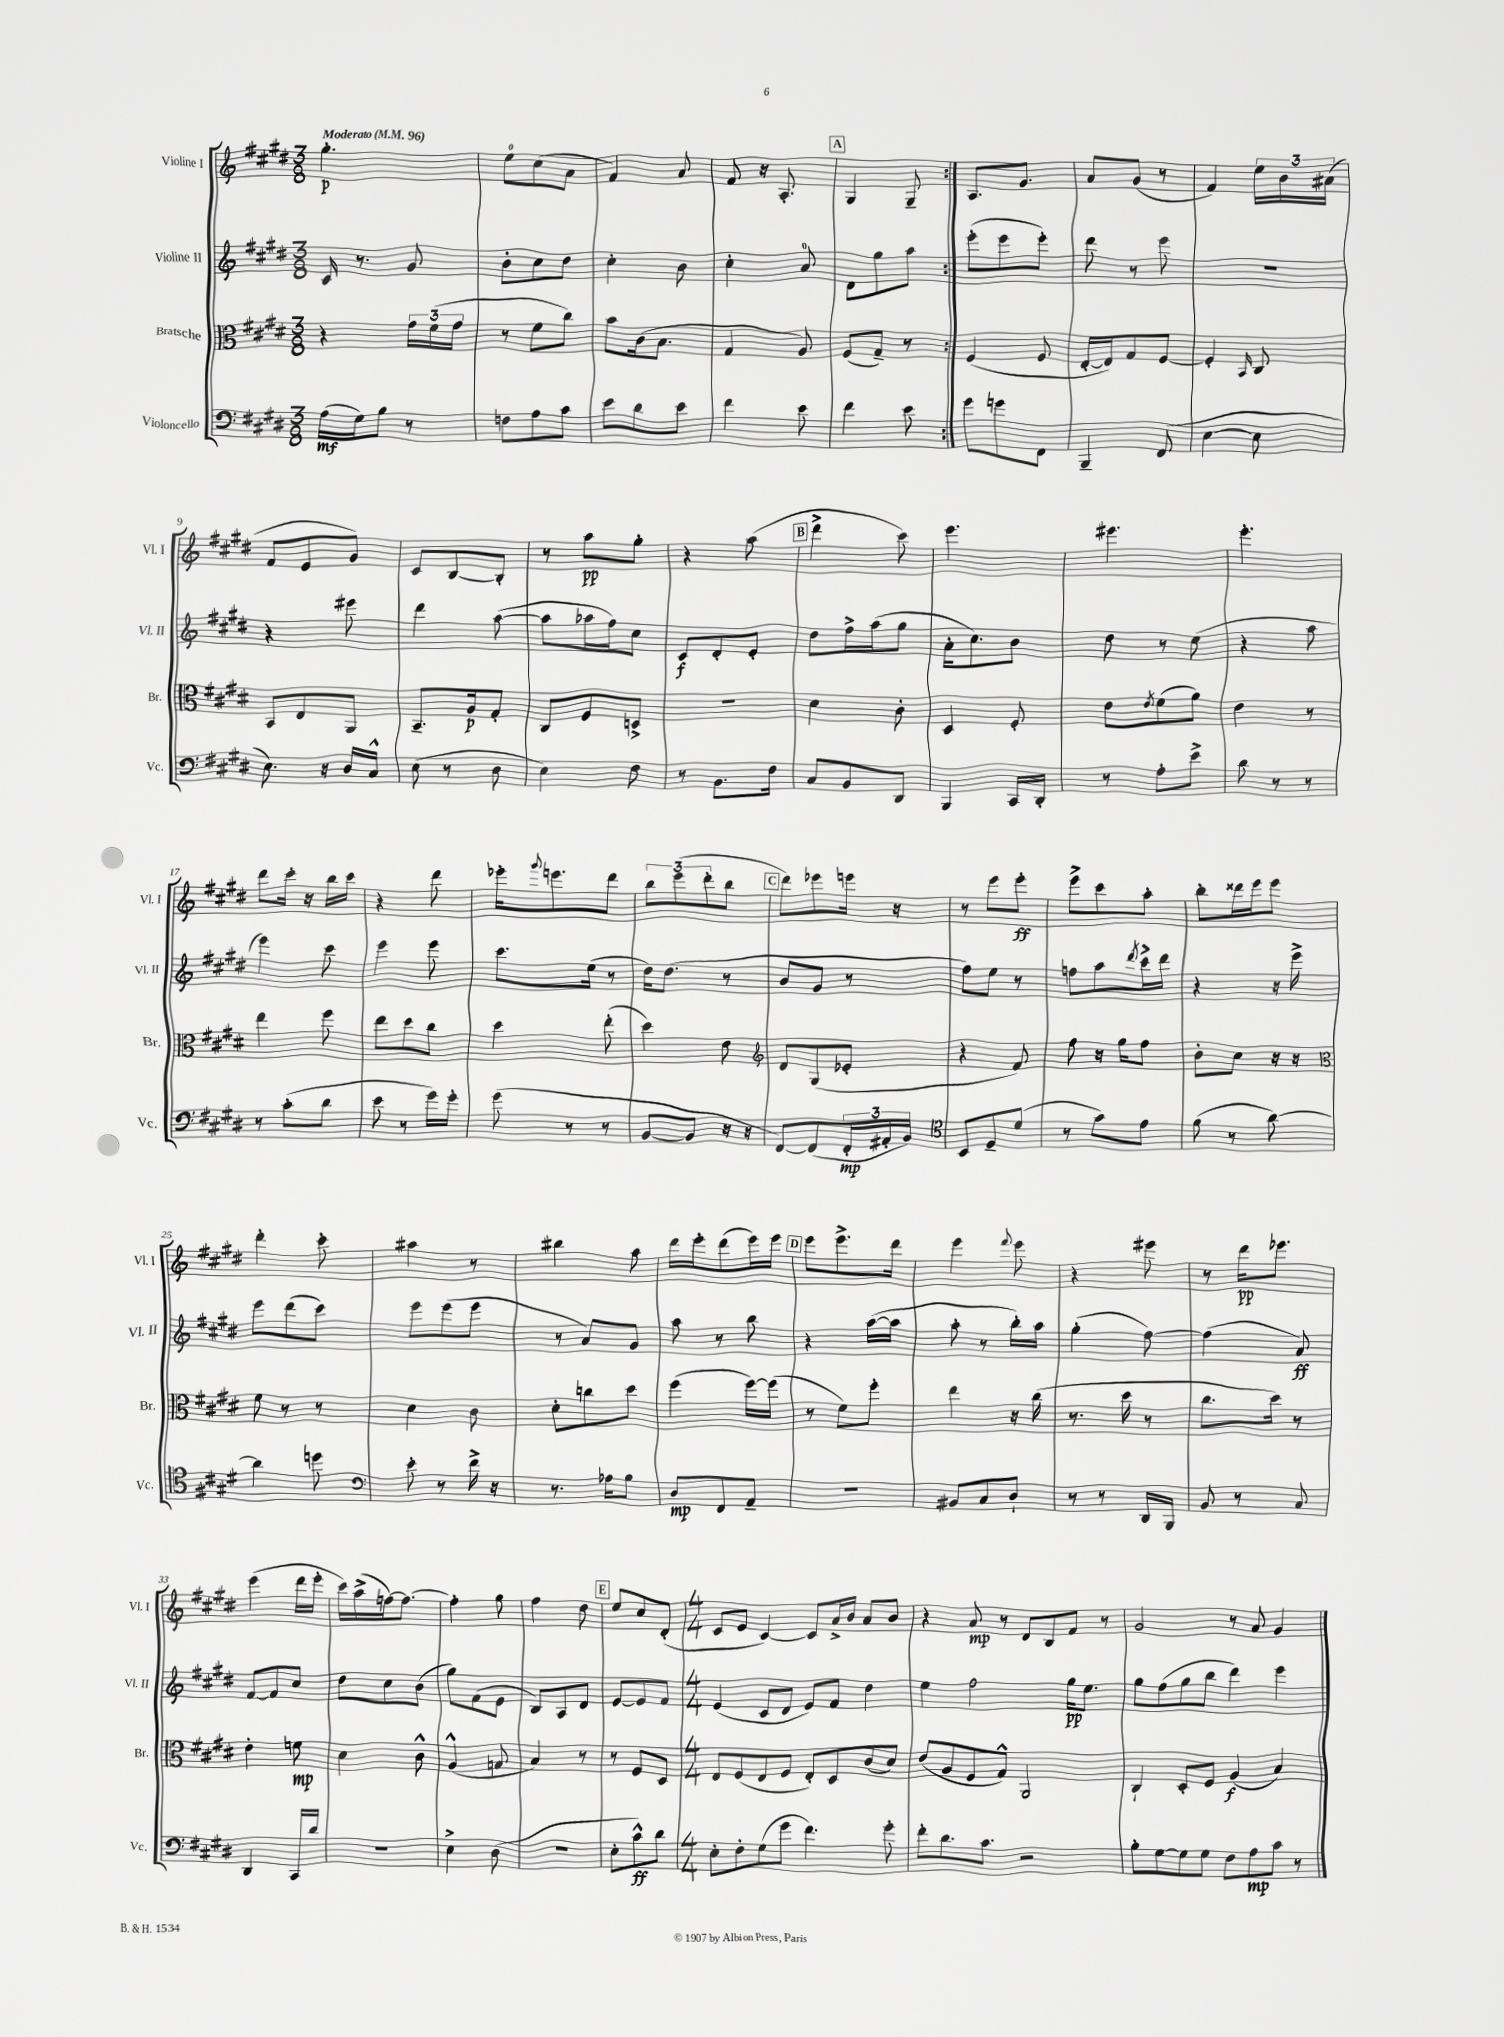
<<
\new StaffGroup <<
\new Staff = "s0" \with { instrumentName = "Violine I" shortInstrumentName = "Vl. I" } {
    \clef treble \key e \major \numericTimeSignature \time 3/8 \tempo "Moderato" 4 = 96
    \repeat volta 2 { gis''4.-.\p |
    e''8-0 cis''8( a'8 |
    fis'4) a'8 |
    fis'8 r16 a8.-. |
    \mark \markup { \box "A" } gis4 gis8-- | }
    a8. gis'8. |
    a'8 gis'8( r8 |
    fis'4) \tuplet 3/2 { e''16 b'16 ais'16( } |
    fis'8 e'8 gis'8) |
    cis'8 b8~ b8-. |
    r8 a''8\pp gis''8-. |
    r4 a''8( |
    \mark \markup { \box "B" } dis'''4-> cis'''8) |
    e'''4. |
    eis'''4. |
    e'''4.-. |
    dis'''8 cis'''16-. r16 b''16 cis'''16 |
    r4 dis'''8 |
    ees'''16-. \appoggiatura { gis'''8 } e'''8. dis'''8 |
    \tuplet 3/2 { b''8 e'''8( dis'''8-. } b''8 |
    \mark \markup { \box "C" } dis'''8) ees'''8 e'''16 r16 |
    r8 e'''8 e'''8-.\ff |
    e'''8-> cis'''8 a''8-. |
    b''8-. disis'''16 e'''16 e'''8 |
    dis'''4-. cis'''8-. |
    ais''4 r8 |
    bis''4 a''8 |
    dis'''16 e'''16-. dis'''8( e'''16) e'''16 |
    \mark \markup { \box "D" } e'''8 e'''8.-> dis'''16 |
    e'''4 \appoggiatura { fis'''8 } e'''8 |
    r4 eis'''8 |
    r8 dis'''16\pp ees'''8. |
    e'''4( dis'''16 e'''16-. |
    cis'''16) a''16->( f''16~) f''8.~ |
    f''4-. gis''8 |
    fis''4 dis''8 |
    \mark \markup { \box "E" } e''8 cis''8 dis'8-.( |
    \numericTimeSignature \time 4/4 cis'8 e'8 cis'4~) cis'8 a'16-> b'16 a'8 b'8 |
    r4 a'8\mp r8 dis'8 b8 fis'8 r8 |
    gis'2 r8 a'8 gis'4 \bar "|." |
}
\new Staff = "s1" \with { instrumentName = "Violine II" shortInstrumentName = "Vl. II" } {
    \clef treble \key e \major \numericTimeSignature \time 3/8
    \repeat volta 2 { cis'16 r8. gis'8 |
    b'8-. cis''8 dis''8 |
    cis''4-. b'8 |
    cis''4-. a'8-0 |
    \mark \markup { \box "A" } dis'8 gis''8 a''8 | }
    e'''8-.( e'''8 e'''8-.) |
    dis'''8 r8 e'''8 |
    R4. |
    r4 eis'''8 |
    dis'''4 a''8~( |
    a''8 aes''16 fis''16) cis''8 |
    cis'8\f dis'8-. e'8-. |
    \mark \markup { \box "B" } dis''8 fis''16-> a''16( gis''8 |
    a'16-. cis''8.) b'8 |
    dis''8 r8 e''8( |
    r4 a''8 |
    e'''4) cis'''8 |
    e'''4 e'''8 |
    cis'''8. e''16( r8 |
    dis''16) dis''8.( r8 |
    \mark \markup { \box "C" } b'8 gis'8 r8 |
    fis''8) e''8 r8 |
    f''8 a''8 \acciaccatura { dis'''8 } cis'''16-> dis'''16 |
    r4 r16 e'''16-> |
    e'''8 dis'''8( cis'''8) |
    e'''8 e'''8( e'''8 |
    r8 a'8) gis'8 |
    a''8 r8 b''8 |
    \mark \markup { \box "D" } r4 a''16~( a''16 |
    a''8-. r8 b''16-.) a''16 |
    gis''4-.( fis''8~) |
    fis''4( a'8\ff) |
    fis'8~ fis'8 cis''8 |
    dis''8 cis''8 b'8( |
    gis''8) fis'8( e'8 |
    b8) a8 dis'8 |
    \mark \markup { \box "E" } e'8~ e'8 fis'8 |
    \numericTimeSignature \time 4/4 e'4( cis'8 dis'8 e'8) fis'8 dis''4 |
    e''4 fis''2 gis''16\pp e''8. |
    gis''8 fis''8( gis''8 b''8 dis'''4) e'''4 \bar "|." |
}
\new Staff = "s2" \with { instrumentName = "Bratsche" shortInstrumentName = "Br." } {
    \clef alto \key e \major \numericTimeSignature \time 3/8
    \repeat volta 2 { r4 \tuplet 3/2 { gis'16 fis'16( gis'16 } |
    r8 fis'8 cis''8) |
    b'8 cis'16( b8. |
    gis4 a8) |
    \mark \markup { \box "A" } fis8( gis8--) r8 | }
    fis4( fis8 |
    e16~-. e16) gis8 fis8~ |
    fis4-. \grace { b,16 } cis8 |
    b,8 e8 a,8 |
    b,8.-- a16\p gis8-. |
    cis8 fis8 d8-> |
    R4. |
    \mark \markup { \box "B" } dis'4 cis'8-. |
    dis4 fis8-. |
    e'8 \acciaccatura { e'8 } fis'8( a'8) |
    e'4 r8 |
    e''4 fis''8 |
    e''8 dis''8 cis''8 |
    dis''4 e''8-.( |
    dis''4) e'8 |
    \mark \markup { \box "C" } \clef treble dis'8 gis8( ees'8-. |
    r4 fis'8) |
    fis''8 r16 gis''16 fis''8 |
    b'8-. cis''8 r16 r16 |
    \clef alto fis'8 r8 r8 |
    dis'4 cis'8 |
    dis'8-. c''8 dis''8 |
    fis''4( fis''16~) fis''16( |
    \mark \markup { \box "D" } r8 fis'8) fis''8-. |
    e''4 r16 cis''16( |
    r8. dis''16 r8 |
    cis''8. dis''16) r8 |
    e'4-. f'8\mp |
    dis'4 cis'8-^ |
    a4-^( g8 |
    b4) r8 |
    \mark \markup { \box "E" } r8 fis8 dis8 |
    \numericTimeSignature \time 4/4 e8 fis8( e8 fis8 e8-.) dis8 cis'8( dis'8) |
    e'8( a8 fis8 gis8-^) a,2 |
    cis4-! dis8-. fis8 a4\f( b4) \bar "|." |
}
\new Staff = "s3" \with { instrumentName = "Violoncello" shortInstrumentName = "Vc." } {
    \clef bass \key e \major \numericTimeSignature \time 3/8
    \repeat volta 2 { a16\mf( gis16) b8 r8 |
    f8 a8 cis'8 |
    e'8 dis'8 e'8 |
    fis'4 e'8 |
    \mark \markup { \box "A" } fis'4 e'8 | }
    gis'8 g'8 fis,8 |
    b,,4-- fis,8( |
    e4~ e8 |
    e8.) r16 dis16 cis16-^ |
    e8( r8 dis8 |
    e4) fis8 |
    r8 b,8. fis16 |
    \mark \markup { \box "B" } cis8 b,8 dis,8 |
    b,,4 cis,16 dis,16-. |
    r8 a8-. e'8-> |
    dis'8 r8 r8 |
    r8 cis'8-.( dis'8 |
    e'8 r8 gis'16) gis'16-. |
    gis'8( r8 r8 |
    b,8~ b,8 r16 r16 |
    \mark \markup { \box "C" } fis,8~) fis,8( \tuplet 3/2 { fis,16-.\mp ais,16-. b,16) } |
    \clef tenor b,8 dis8-- dis'8( |
    r8 gis'8) e'8 |
    fis'8( r8 a'8~) |
    a'4 d''8 |
    \clef bass e'8-. r8 fis'16-> r16 |
    r8. aes16 b8 |
    dis8\mp fis,8 a,8-- |
    \mark \markup { \box "D" } R4. |
    bis,8 cis8 dis8-! |
    r8 r8 dis,16 b,,16 |
    b,8 r8 cis8 |
    dis,4 cis,16 dis'16 |
    R4. |
    e4-> dis8( |
    R4. |
    \mark \markup { \box "E" } e8-. cis'8-^\ff) dis'8 |
    \numericTimeSignature \time 4/4 e8-. fis8-. gis8( gis'8 fis'4.) gis'8-. |
    fis'8-. dis'8. cis'8. r2 |
    b8-. gis8~ gis8 gis8 fis8 a8\mp cis'8 r8 \bar "|." |
}
>>
>>
